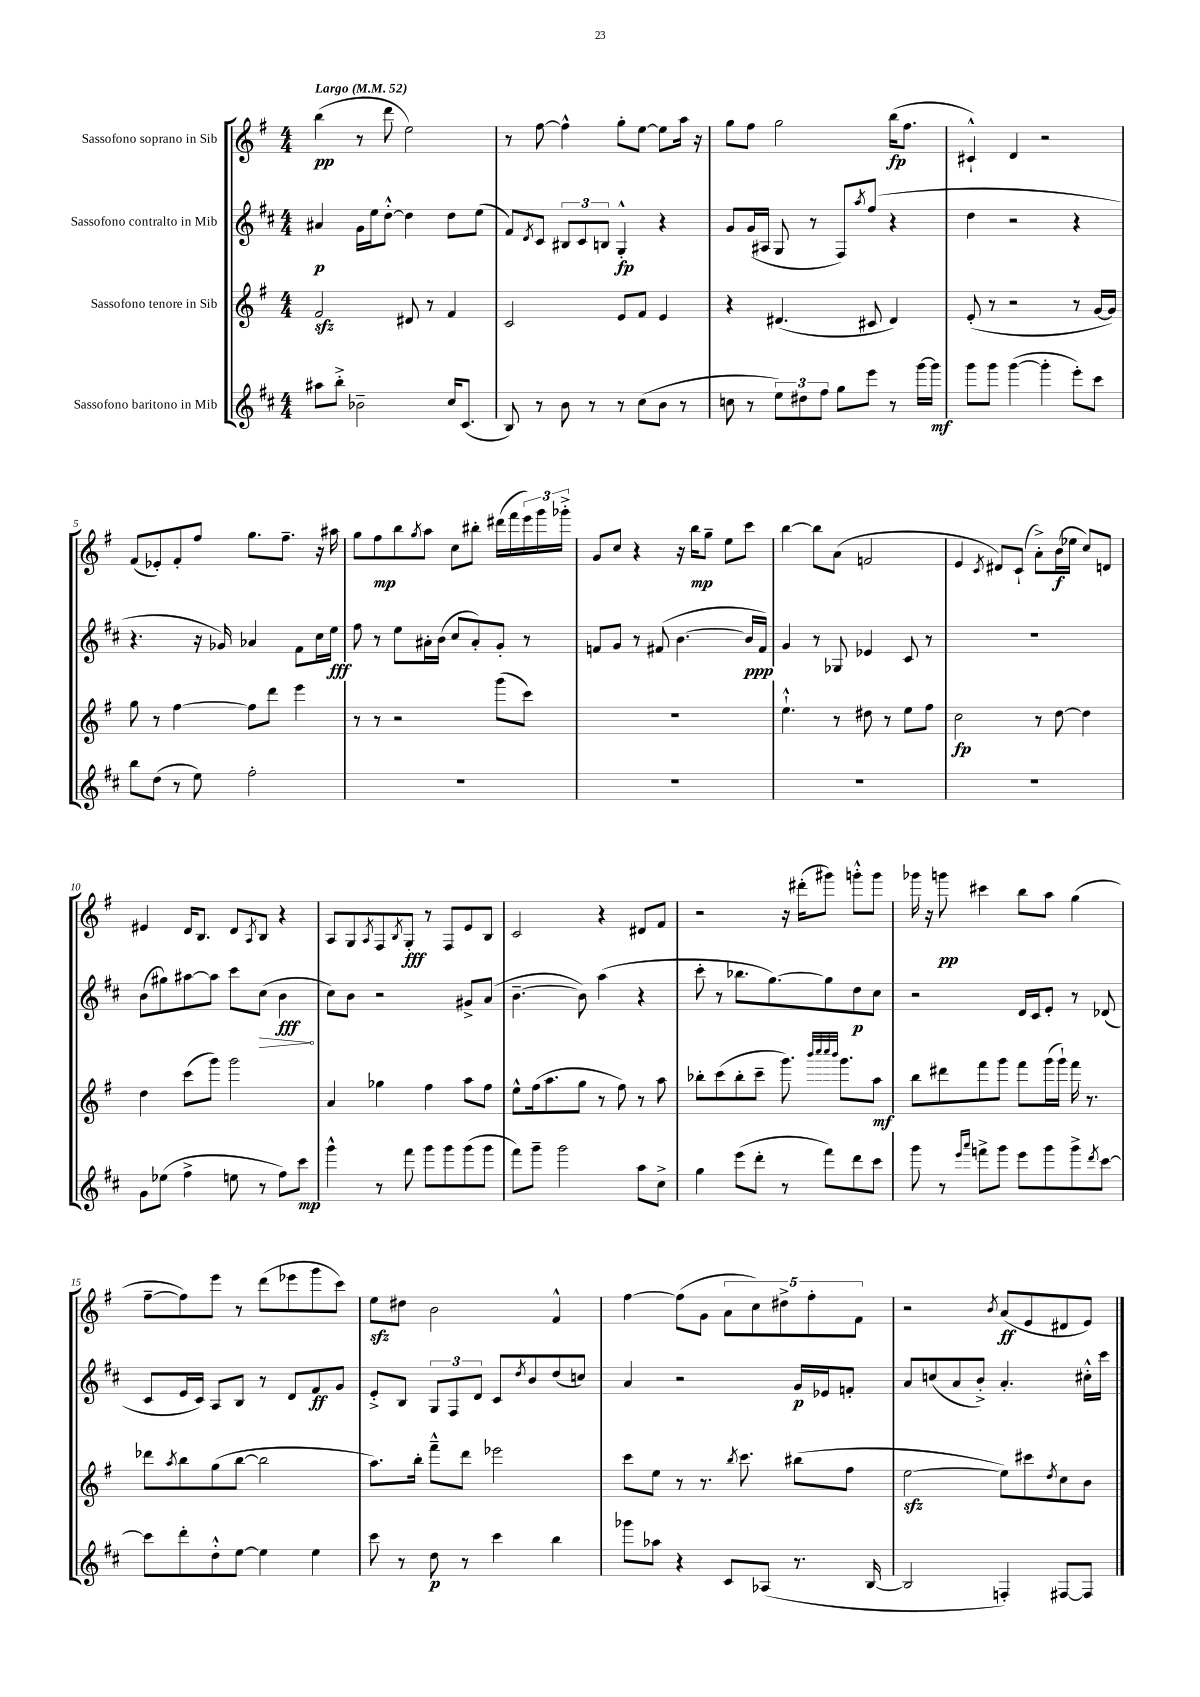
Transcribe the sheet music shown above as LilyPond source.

<<
\new StaffGroup <<
\new Staff = "s0" \with { instrumentName = "Sassofono soprano in Sib" } {
    \clef treble \key g \major \numericTimeSignature \time 4/4 \tempo "Largo" 4 = 52
    b''4\pp( r8 d'''8 e''2) |
    r8 fis''8~ fis''4-^ g''8-. e''8~ e''8 a''16 r16 |
    g''8 fis''8 g''2 b''16\fp( fis''8. |
    cis'4-!-^) d'4 r2 |
    fis'8( ees'8-.) fis'8-. fis''8 g''8. fis''8.-- r16 ais''16 |
    g''8 fis''8\mp b''8 \acciaccatura { g''8 } a''8 c''8 bis''8-. dis'''16( fis'''16 \tuplet 3/2 { e'''16) g'''16 ges'''16-.-> } |
    g'8 c''8 r4 r16 b''16\mp g''8-- e''8 c'''8 |
    b''4~ b''8 a'8( f'2 |
    e'4 \acciaccatura { c'8 } dis'8) c'8-!( a'8-.->) b'16\f( ees''16 c''8) d'8 |
    eis'4 d'16 b8. d'8 \acciaccatura { a8 } b8 r4 |
    a8 g8 \acciaccatura { a8 } fis8 \acciaccatura { b8 } g8-.\fff r8 fis8 e'8 b8 |
    c'2 r4 dis'8 fis'8 |
    r2 r16 dis'''16-.( gis'''8) g'''8-.-^ g'''8 |
    ges'''16 r16 g'''8\pp cis'''4 b''8 a''8 g''4( |
    fis''8~-- fis''8) e'''8 r8 d'''8( ees'''8 g'''8 c'''8) |
    e''8\sfz dis''8 b'2 fis'4-^ |
    fis''4~ fis''8( g'8 \tuplet 5/4 { a'8 c''8) dis''8-> fis''8-. fis'8 } |
    r2 \acciaccatura { b'8 } a'8\ff( e'8 dis'8 e'8) \bar "|." |
}
\new Staff = "s1" \with { instrumentName = "Sassofono contralto in Mib" } {
    \clef treble \key d \major \numericTimeSignature \time 4/4
    ais'4\p g'16 e''16 d''8~-.-^ d''4 d''8 e''8( |
    fis'8) \acciaccatura { d'8 } cis'8 \tuplet 3/2 { bis8 cis'8 b8 } g4-.-^\fp r4 |
    g'8 g'16( ais16 g8 r8 fis8) \acciaccatura { a''8 } fis''8( r4 |
    d''4 r2 r4 |
    r4. r16 ges'16) aes'4 fis'8 cis''16 e''16\fff |
    fis''8 r8 e''8 ais'16-. b'16( cis''8 ais'8-.) g'8-. r8 |
    f'8 g'8 r8 fis'8( b'4.~ b'16\ppp fis'16) |
    g'4 r8 ges8 ees'4 cis'8 r8 |
    R1 |
    b'8( gis''8) ais''8~ ais''8 cis'''8 \once \override Hairpin.circled-tip = ##t cis''8\>( b'4\fff\! |
    cis''8) b'8 r2 gis'8-> a'8( |
    b'4.~-- b'8) a''4( r4 |
    cis'''8-. r8 bes''8. g''8.~) g''8 d''8\p cis''8 |
    r2 d'16 cis'16 e'8-. r8 des'8( |
    cis'8 e'16 cis'16) a8 b8 r8 d'8 fis'8\ff g'8 |
    e'8-.-> b8 \tuplet 3/2 { g8 fis8 d'8 } cis'8 \acciaccatura { d''8 } b'8 d''8( c''8) |
    a'4 r2 g'16\p ees'16 f'8-. |
    a'8 c''8( a'8 b'8-.->) a'4.-. cis''16-.-^ cis'''16 \bar "|." |
}
\new Staff = "s2" \with { instrumentName = "Sassofono tenore in Sib" } {
    \clef treble \key g \major \numericTimeSignature \time 4/4
    fis'2\sfz dis'8 r8 fis'4 |
    c'2 e'8 fis'8 e'4 |
    r4 dis'4.( cis'8 dis'4) |
    e'8-.( r8 r2 r8 g'16~ g'16) |
    g''8 r8 fis''4~ fis''8 d'''8 e'''4 |
    r8 r8 r2 g'''8( c'''8) |
    R1 |
    e''4.-!-^ r8 dis''8 r8 e''8 fis''8 |
    c''2\fp r8 d''8~ d''4 |
    d''4 c'''8( g'''8) g'''2 |
    a'4 ges''4 fis''4 a''8 fis''8 |
    e''8-^ fis''16( a''8. g''8 r8 fis''8) r8 a''8 |
    bes''8-. c'''8( bes''8-. c'''8-- g'''8.) \grace { b'''32 c''''32 c''''32 b'''32 } g'''8. a''8\mf |
    b''8 dis'''8 fis'''8 g'''8 fis'''8 g'''16( g'''16-!) fis'''16 r8. |
    des'''8 \acciaccatura { a''8 } b''8 g''8( b''8~ b''2 |
    a''8.) b''16-. fis'''8---^ d'''8 ees'''2 |
    c'''8 e''8 r8 r8. \acciaccatura { b''8 } c'''8. bis''8( fis''8 |
    e''2~\sfz e''8) cis'''8 \acciaccatura { d''8 } c''8 b'8 \bar "|." |
}
\new Staff = "s3" \with { instrumentName = "Sassofono baritono in Mib" } {
    \clef treble \key d \major \numericTimeSignature \time 4/4
    ais''8 b''8-.-> bes'2-- cis''16 cis'8.( |
    b8) r8 b'8 r8 r8 cis''8( b'8 r8 |
    c''8 r8 \tuplet 3/2 { e''8) dis''8 fis''8 } g''8 e'''8 r8 g'''16~ g'''16\mf |
    g'''8 g'''8 g'''4~( g'''4-. e'''8-.) cis'''8 |
    b''8 d''8( r8 e''8) fis''2-. |
    R1 |
    R1 |
    R1 |
    R1 |
    g'8 ees''8( fis''4-> e''8 r8 fis''8) cis'''8\mp |
    g'''4-^ r8 fis'''8 g'''8 g'''8 g'''8( g'''8 |
    fis'''8) g'''8-- g'''2 a''8 cis''8-> |
    g''4 e'''8( d'''8-. r8 fis'''8) d'''8 cis'''8 |
    g'''8 r8 \grace { e'''16 a'''16 } f'''8-> g'''8 e'''8 g'''8 g'''8-> \acciaccatura { d'''8 } cis'''8~ |
    cis'''8 d'''8-. d''8-.-^ e''8~ e''4 e''4 |
    cis'''8 r8 d''8\p r8 cis'''4 b''4 |
    ges'''8 aes''8 r4 cis'8 aes8( r8. b16~ |
    b2 f4-.) fis8~ fis8 \bar "|." |
}
>>
>>
